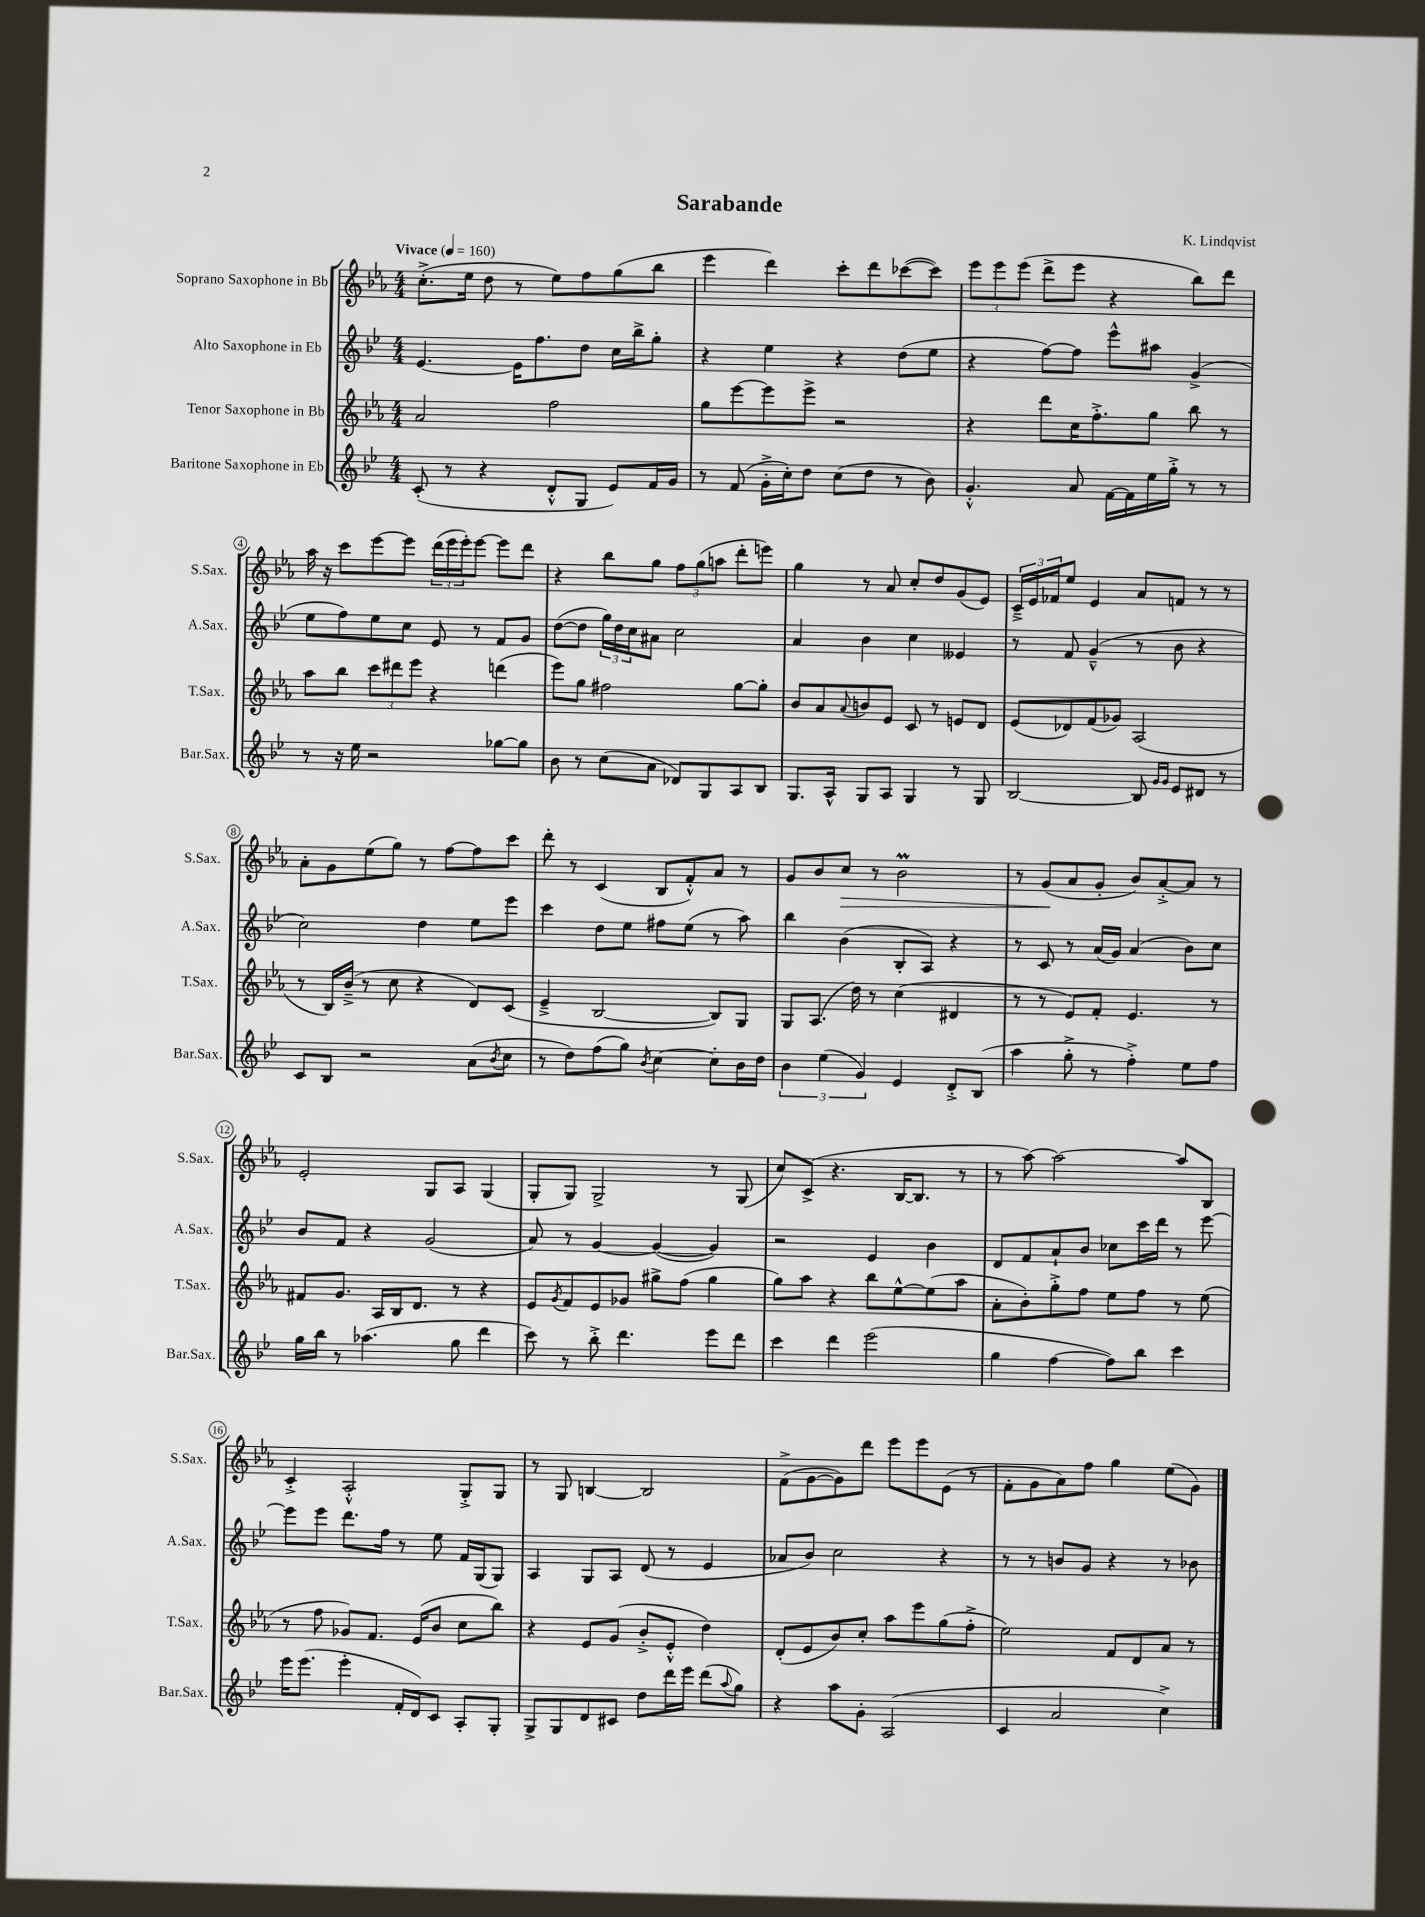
\header { title = "Sarabande" composer = "K. Lindqvist" }
<<
\new StaffGroup <<
\new Staff = "s0" \with { instrumentName = "Soprano Saxophone in Bb" shortInstrumentName = "S.Sax." } {
    \clef treble \key ees \major \numericTimeSignature \time 4/4 \tempo "Vivace" 4 = 160
    c''8.-.->( ees''16 d''8 r8 ees''8) f''8 g''8( bes''8 |
    ees'''4 d'''4) c'''8-. d'''8 ces'''8~( ces'''8) |
    \tuplet 3/2 { ees'''8 ees'''8 ees'''8( } d'''8-> ees'''8 r4 bes''8) d'''8 |
    aes''16 r16 c'''8 ees'''8~ ees'''8 \tuplet 3/2 { d'''16( ees'''16 ees'''16-.) } ees'''8~ ees'''8 d'''8 |
    r4 bes''8 g''8 \tuplet 3/2 { f''8 g''8( a''8 } d'''8-. e'''8) |
    g''4 r8 aes'8 c''8-. d''8 g'8( ees'8) |
    \tuplet 3/2 { c'16---> ees'16 fes'16 } ees''8 ees'4 aes'8 f'8 r8 r8 |
    aes'8-. g'8 ees''8( g''8) r8 f''8~ f''8 c'''8 |
    d'''8-. r8 c'4( bes8 f'8-.-^) aes'8 r8 |
    g'8 bes'8 c''8\> r8 bes'2\prall |
    r8 g'8\!( aes'8 g'8-. bes'8) aes'8~-.-> aes'8 r8 |
    ees'2-. g8 aes8 g4( |
    g8-. g8) g2-> r8 g8( |
    c''8) c'8->( r4. bes16~ bes8. r8 |
    r8 aes''8~) aes''2~ aes''8 bes8 |
    c'4-.-> aes2-.-^ g8-.-> g8 |
    r8 g8 b4~ b2 |
    f'8->( g'8~ g'8) d'''8 ees'''8 ees'''8 ees'8( r8 |
    f'8-. g'8 aes'8) f''8 g''4 ees''8( g'8) \bar "|." |
}
\new Staff = "s1" \with { instrumentName = "Alto Saxophone in Eb" shortInstrumentName = "A.Sax." } {
    \clef treble \key bes \major \numericTimeSignature \time 4/4
    ees'4.~ ees'16 f''8. d''8 c''16 bes''16-> g''8-. |
    r4 ees''4 r4 d''8( ees''8 |
    r4 f''8~) f''8 ees'''8-^ ais''8 g'4->( |
    ees''8 f''8) ees''8 c''8 ees'8 r8 f'8 g'8 |
    d''8~( d''8 \tuplet 3/2 { g''16) d''16 c''16 } ais'8 c''2 |
    a'4 bes'4 c''4 eeses'4 |
    r8 f'8 g'4---^( r8 bes'8 r4 |
    c''2) d''4 ees''8 ees'''8 |
    c'''4 d''8 ees''8 fis''8 ees''8( r8 a''8) |
    bes''4 bes'4( bes8-. a8) r4 |
    r8 c'8 r8 a'16( g'16) a'4( bes'8) c''8 |
    bes'8 f'8 r4 g'2( |
    a'8) r8 g'4~ g'4~( g'4) |
    r2 ees'4 bes'4 |
    d'8 f'8 a'8-! bes'8 ces''8 c'''16 d'''16 r8 ees'''8~ |
    ees'''8 ees'''8 d'''8. f''16 r8 ees''8 f'16 g16( g8) |
    a4 g8 a8 d'8( r8 ees'4 |
    aes'8 bes'8) c''2 r4 |
    r8 r8 b'8 g'8 r4 r8 bes'8 \bar "|." |
}
\new Staff = "s2" \with { instrumentName = "Tenor Saxophone in Bb" shortInstrumentName = "T.Sax." } {
    \clef treble \key ees \major \numericTimeSignature \time 4/4
    aes'2 f''2 |
    g''8 ees'''8~ ees'''8 ees'''8-> r2 |
    r4 d'''8 c''16 f''8.-.-> g''8 bes''8 r8 |
    aes''8 bes''8 \tuplet 3/2 { c'''8 dis'''8 ees'''8 } r4 d'''4( |
    ees'''8) g''8 fis''2 g''8~ g''8-. |
    bes'8 aes'8 \appoggiatura { aes'8 } b'8 ees'8 c'8 r8 e'8 d'8 |
    ees'8( des'8) f'8( ges'8) aes2( |
    r8 bes16) bes'16--->( r8 c''8 r4 d'8) c'8( |
    ees'4---> bes2~ bes8) g8 |
    g8 aes8.( d''16) r8 c''4( dis'4 |
    r8 r8 ees'8) f'8-. ees'4. r8 |
    fis'8 g'8. aes16 bes16 d'8. r8 r4 |
    ees'8 \acciaccatura { g'8 } f'8 ees'8 ges'8 gis''8-> f''8( gis''4 |
    g''8) aes''8 r4 bes''8 ees''8~-^ ees''8( aes''8 |
    aes'8-. bes'8-.) g''8-.-> f''8 ees''8 f''8 r8 ees''8( |
    r8 f''8 ges'8) f'8. ees'16( bes'8 c''8 bes''8) |
    r4 ees'8 g'8( bes'8-.-> ees'8-.-^ d''4) |
    d'8-.( ees'8 bes'8) c''8-. aes''8 ees'''8 g''8( f''8-.-> |
    ees''2) f'8 d'8 aes'8 r8 \bar "|." |
}
\new Staff = "s3" \with { instrumentName = "Baritone Saxophone in Eb" shortInstrumentName = "Bar.Sax." } {
    \clef treble \key bes \major \numericTimeSignature \time 4/4
    c'8-.( r8 r4 d'8-.-^ g8 ees'8) f'16 g'16 |
    r8 f'8( g'16-.-> c''16-.) d''8 c''8( d''8 r8 bes'8) |
    g'4.-.-^ a'8 f'16~ f'16 ees''16 g''16-.-> r8 r8 |
    r8 r16 ees''16 r2 ges''8~ ges''8 |
    bes'8 r8 c''8( a'8 des'8) g8 a8 bes8 |
    g8. a16-^ g8 a8 g4 r8 g8 |
    bes2~ bes8 \grace { g'16 g'16 } ees'8 dis'8 r8 |
    c'8 bes8 r2 a'8( \acciaccatura { bes'8 } c''8 |
    r8 d''8) f''8( g''8) \acciaccatura { bes'8 } c''4~ c''8-. bes'16 d''16 |
    \tuplet 3/2 { bes'4 ees''4( g'4) } ees'4 d'8-.-> bes8( |
    a''4 g''8-.-> r8 f''4-.->) ees''8 f''8 |
    g''16 bes''16 r8 aes''4.( g''8 d'''4 |
    c'''8) r8 bes''8-.-> d'''4. ees'''8 d'''8 |
    c'''4 d'''4 ees'''2( |
    g''4 f''4~ f''8) bes''8 c'''4 |
    ees'''16 ees'''8.( ees'''4-. f'16-. d'16) c'8 a8-. g8-. |
    g8-> g8 d'8 cis'8 d''8 d'''16 ees'''16 d'''8( \appoggiatura { a''8 } g''8) |
    r4 a''8 g'8-. a2( |
    c'4 a'2 c''4->) \bar "|." |
}
>>
>>
\layout { \context { \Score \override BarNumber.stencil = #(make-stencil-circler 0.1 0.3 ly:text-interface::print) } }
